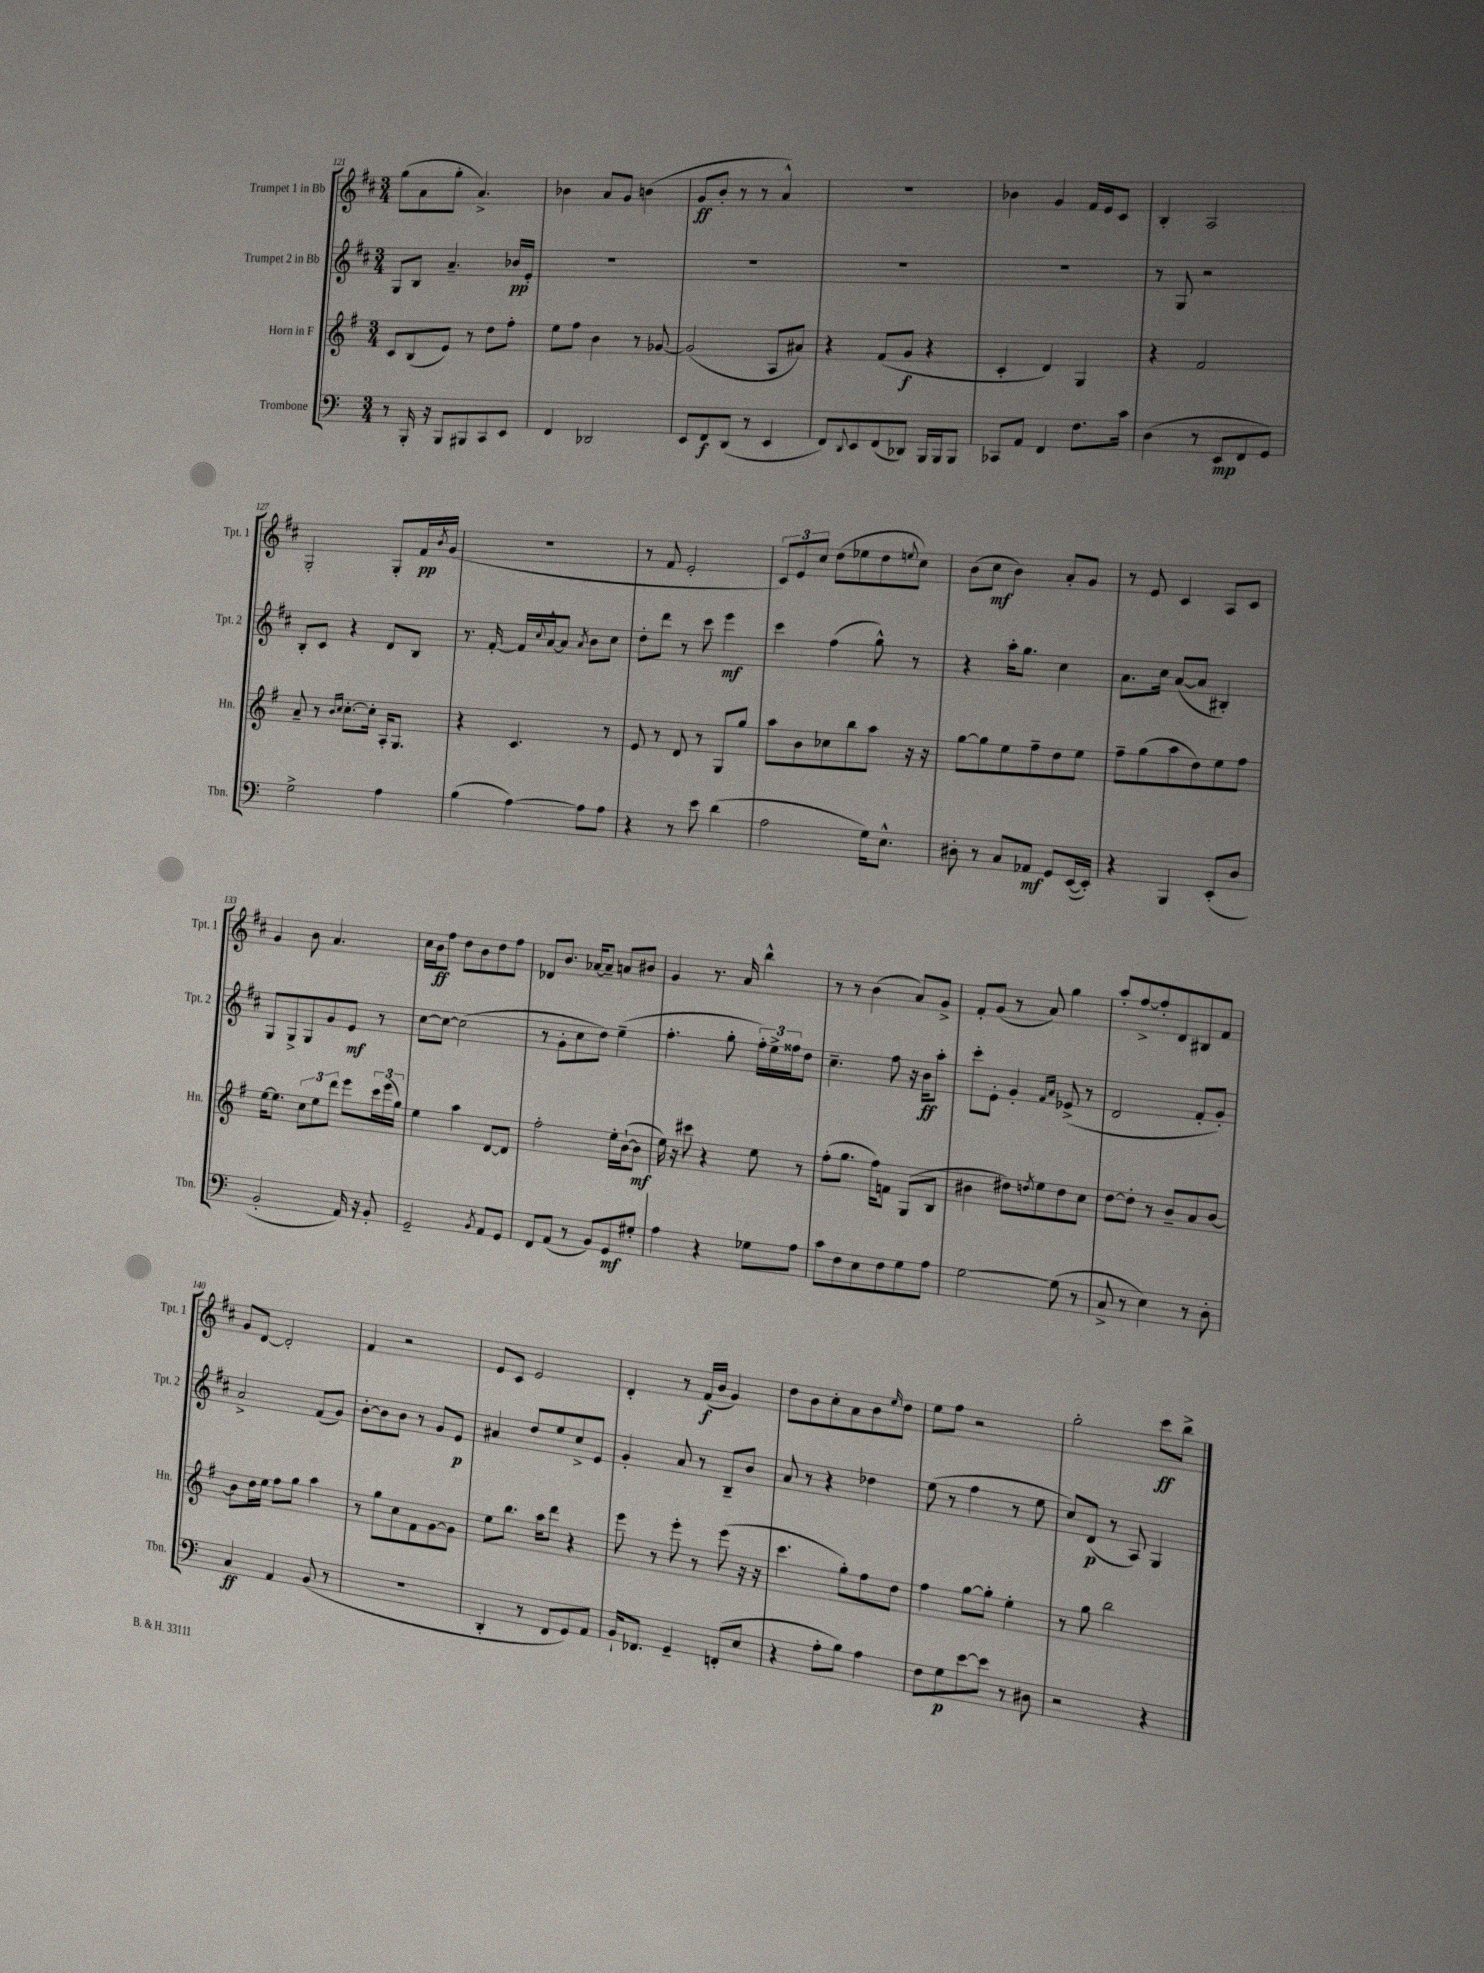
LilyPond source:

<<
\new StaffGroup <<
\new Staff = "s0" \with { instrumentName = "Trumpet 1 in Bb" shortInstrumentName = "Tpt. 1" } {
    \clef treble \key d \major \numericTimeSignature \time 3/4
    g''8( a'8 g''8-. a'4.->) |
    bes'4 a'8 g'8 b'4( |
    g'8\ff b'8-. r8 r8 a'4-^) |
    R2. |
    bes'4 g'4 fis'16 e'16 cis'8 |
    b4-. a2 |
    g2-. g8-. fis'16\pp \acciaccatura { b'8 } g'16( |
    R2. |
    r8 fis'8 e'2-. |
    \tuplet 3/2 { cis'8) e'8 cis''8 } d''8( ees''8 d''8 \appoggiatura { e''8 } cis''8) |
    b'8( cis''8\mf b'4) a'8-. g'8 |
    r8 e'8 cis'4 a8 cis'8 |
    g'4 b'8 a'4. |
    cis''16 b'16\ff fis''8 d''8 b'8 d''8 fis''8 |
    des'8 b'8. aes'16~ aes'8-- a'8 bis'8 |
    g'4 r8. a'16 b''4-^ |
    r8 r8 b'4( a'8) g'8-> |
    fis'8-. g'8( r8 a'8) g''4 |
    a''8-. fis''8~-> fis''8-. d'8 bis8 fis'8 |
    g'8 d'8~ d'2-. |
    fis'4 r2 |
    e'8 cis'8 e'2 |
    d'4-. r8 fis'16\f( b'16 g'4) |
    d''8 b'8 cis''8-. a'8 b'8 \grace { e''16 } d''8 |
    e''8 fis''8 r2 |
    g''2-. cis'''8\ff b''8-> \bar "|." |
}
\new Staff = "s1" \with { instrumentName = "Trumpet 2 in Bb" shortInstrumentName = "Tpt. 2" } {
    \clef treble \key d \major \numericTimeSignature \time 3/4
    g8 b8 a'4.-- bes'16\pp e'16-. |
    R2. |
    R2. |
    R2. |
    R2. |
    r8 g8 r2 |
    b8-. cis'8 r4 d'8 b8 |
    r8. fis'16~-. fis'16 \appoggiatura { cis''8 } a'16~-^ a'8 \acciaccatura { a'8 } b'8 cis''8 |
    d''8-. d'''8 r8 cis'''8 e'''4\mf |
    cis'''4 fis''4( g''8-^) r8 |
    r4 a''16-. g''8. cis''4 |
    a'8. cis''16 a'8~( a'8 bis4-.) |
    g8 g8-> g8 g'8 e'8\mf r8 |
    cis''8~ cis''8~ cis''2( |
    r8 g'8-. cis''8 d''8) e''4--( |
    fis''4.-. g''8-. \tuplet 3/2 { fis''16-.) e''16-> fisis''16 } d''8 |
    cis''4.-- fis''8 r16 b'16\ff a''8-. |
    cis'''8-. e'8-. g'4-. \grace { fis'16 a'16 } ees'8->( r8 |
    d'2 fis'8-. g'8-.) |
    a'2-> fis'8( g'8) |
    b'8~-. b'8 b'8 r8 g'8 e'8\p |
    ais'4 d''8 e''8 cis''8-> e'8 |
    g'4-. a'8 r8 b8-- b'8 |
    a'8 r8 r4 des''4 |
    e''8( r8 fis''4 r8 e''8 |
    cis''8) d'8\p( r8 a8) g4 \bar "|." |
}
\new Staff = "s2" \with { instrumentName = "Horn in F" shortInstrumentName = "Hn." } {
    \clef treble \key g \major \numericTimeSignature \time 3/4
    c'8 b8( e'8) r8 d''8 fis''8-. |
    e''8 fis''8 b'4 r8 ges'8~ |
    ges'2( a8 ais'8) |
    r4 fis'8( g'8\f r4 |
    c'4-. d'4) g4 |
    r4 fis'2 |
    a'8-- r8 \grace { b'16 c''16 } c''8.~-. c''16-. a16-. g8. |
    r4 c'4. r8 |
    e'8 r8 d'8 r8 g8 g''8 |
    a''8 b'8 ces''8 b''8 a''8 r16 r16 |
    g''8~ g''8 e''8 fis''8-- d''8 e''8 |
    fis''8-- g''8( a''8 d''8) e''8 fis''8 |
    e''16~ e''8. \tuplet 3/2 { c''8 e''8 d'''8 } e'''8 \tuplet 3/2 { c'''16 e'''16( g''16) } |
    e''4 a''4 d'8~ d'8 |
    fis''2-. e''16-. b'16~-!( b'8\mf |
    e''16) r16 cis'''8 r4 e''8 r8 |
    fis''8-.( g''8. fis''16) f'8 g8( b8 |
    bis'4 dis''8) \acciaccatura { d''8 } e''8 d''8 c''8 |
    d''8~ d''8-. r8 b'8-- a'8 b'8~ |
    b'8 d''16 e''16 fis''8 g''8 a''4 |
    r8 g''8 c''8 fis'8 g'8~ g'8 |
    e''8 b''8. a''16 d'''8 r4 |
    e'''8 r8 e'''8-. r8 e'''8( r16 r16 |
    c'''4. g''8-.) fis''8 d''8 |
    fis''4 g''8~ g''8-. e''4-. |
    r8 g''8 b''2 \bar "|." |
}
\new Staff = "s3" \with { instrumentName = "Trombone" shortInstrumentName = "Tbn." } {
    \clef bass \key c \major \numericTimeSignature \time 3/4
    r8 b,,16-. r16 b,,8 bis,,8 c,8 e,8 |
    f,4 des,2 |
    e,8 f,8\f d,8( r8 e,4 |
    f,8) \appoggiatura { d,8 } e,8 f,8( des,8) b,,16 b,,16 b,,8 |
    ces,8 a,8 f,4 f8. c'16 |
    d4( r8 e,8\mp f,8 g,8) |
    g2-> a4 |
    b4( a4~) a8 a8 |
    r4 r8 e'8 d'4( |
    a2 g16) e8.-^ |
    dis8-. r8 c8 aes,8\mf g,8 e,16~( e,16-.) |
    r4 b,,4 e,8-.( d8 |
    b,2-. a,16) r16 b,8-. |
    g,2-- \acciaccatura { b,8 } a,8 g,8 |
    f,8 a,8( r8 b,8) g,8\mf gis8-. |
    a4 r4 ges8 a8 |
    c'8 f8 e8 f8 g8 a8 |
    g2~ g8( r8 |
    c8-> r8 e4) r8 d8-. |
    c4\ff a,4 b,8( r8 |
    R2. |
    d,4-. r8 f,8 g,8) a,8 |
    b,16-! fes,8. g,4-- f,8-.( e8 |
    r4 a8-. b8) a4 |
    f8 g8\p e'8~ e'8 r8 dis8 |
    r2 r4 \bar "|." |
}
>>
>>
\layout { \context { \Score currentBarNumber = #121 } }
